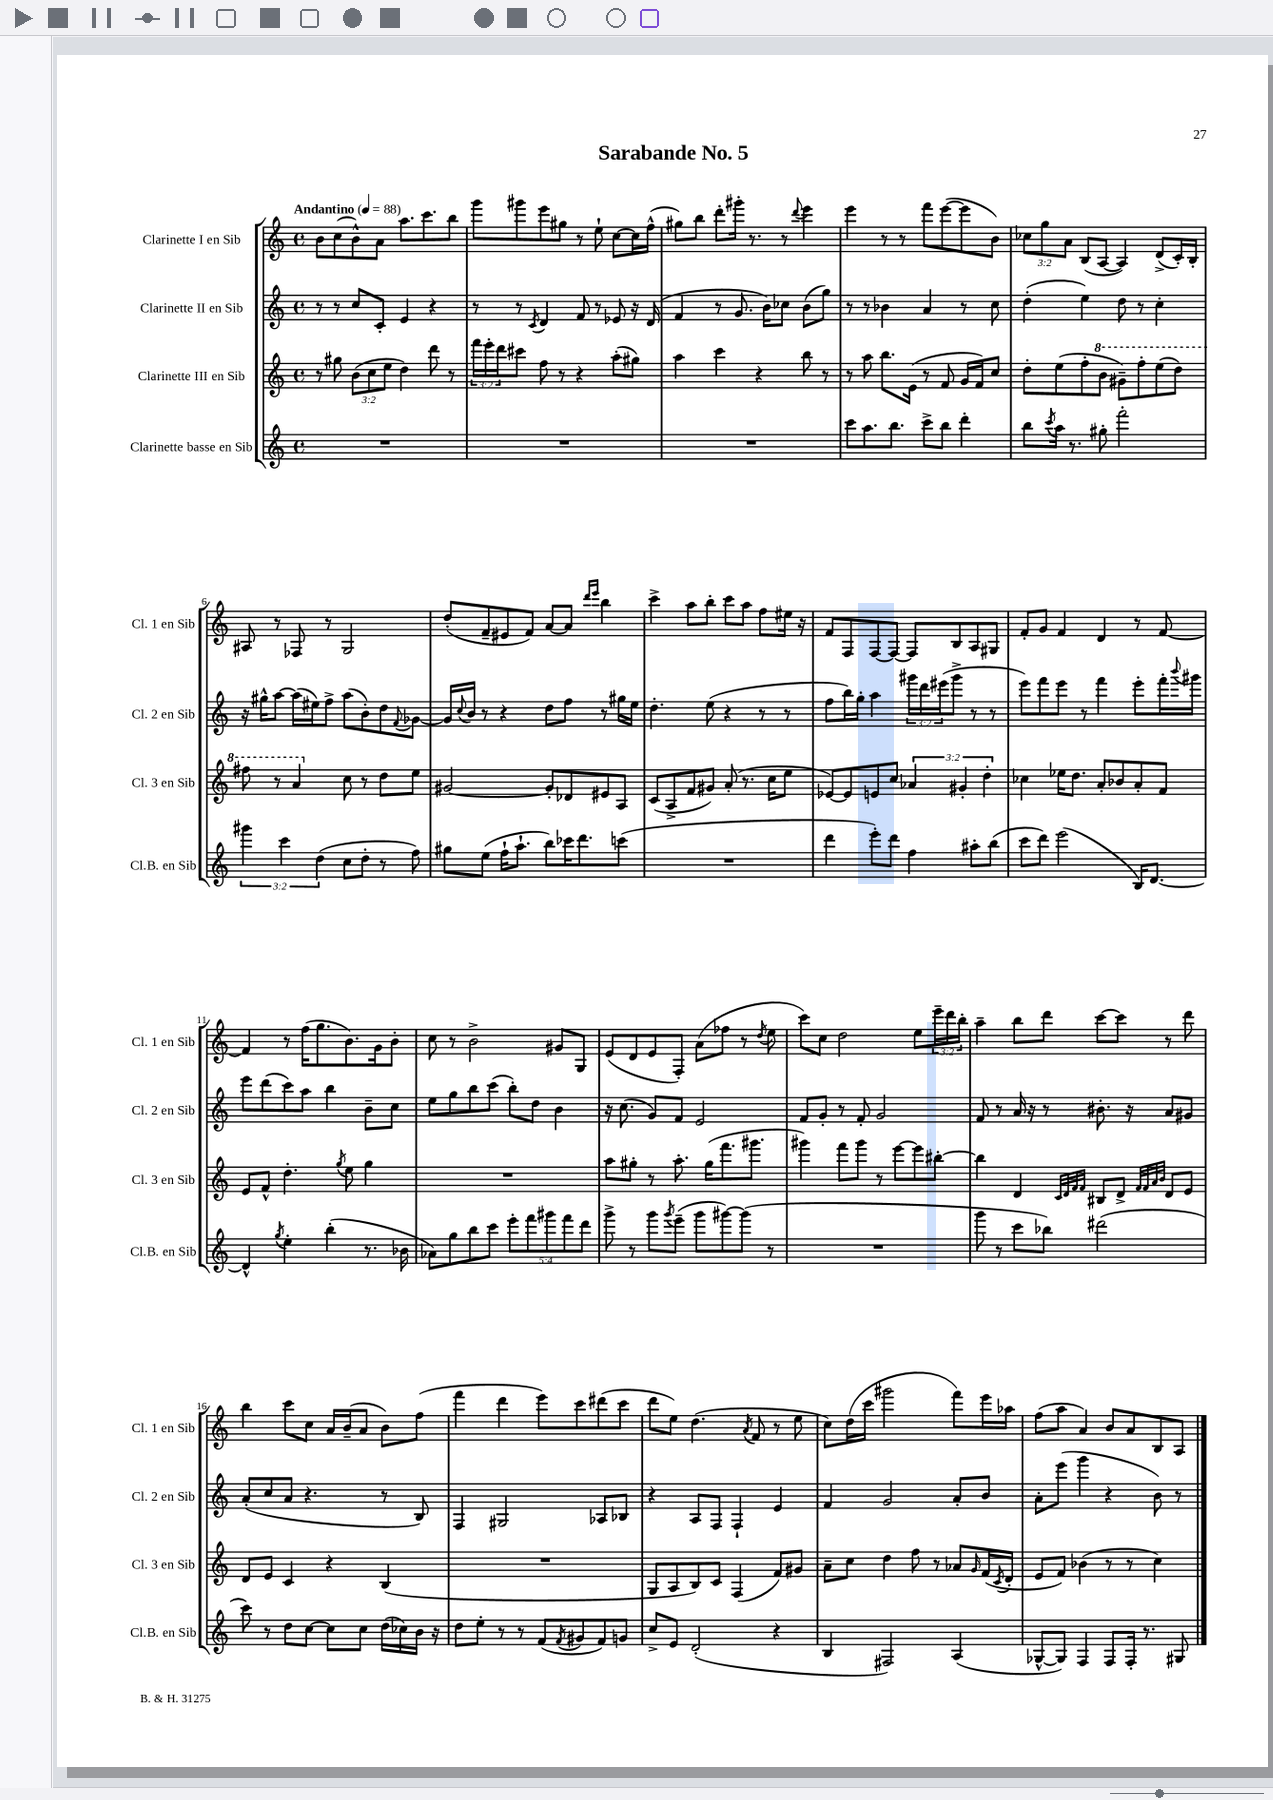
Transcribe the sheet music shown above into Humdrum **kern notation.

**kern	**kern	**kern	**kern
*staff4	*staff3	*staff2	*staff1
*clefG2	*clefG2	*clefG2	*clefG2
*k[]	*k[]	*k[]	*k[]
*M4/4	*M4/4	*M4/4	*M4/4
*met(c)	*met(c)	*met(c)	*met(c)
*MM88	*MM88	*MM88	*MM88
1r	8r	8r	8b
.	8gg#	8r	(8cc
.	(12b	8cc	8b^^)
.	12cc	.	.
.	.	8c'	8a
.	12ee	.	.
.	4dd)	4e	8.aa
.	.	.	8.ccc
.	8ddd	4r	.
.	8r	.	8bb
=	=	=	=
1r	24fff	8r	8ggg
.	24eee'	.	.
.	24ddd	.	.
.	8ccc#	8r	8ggg#
.	.	8qc	.
.	8ff	4d	8eee
.	8r	.	8gg#
.	4r	8f	8r
.	.	8r	8ee`
.	(8aa'	8e-	[8cc
.	8gg#)	16r	16cc]
.	.	(16d	(16ff^^
=	=	=	=
1r	4aa	4f	8gg#)
.	.	.	8bb
.	4ccc	8r	8ddd'
.	.	8.g	16ggg#'
.	.	.	8.r
.	4r	.	.
.	.	16b)	.
.	.	8cc-	8r
.	.	.	8qqddd
.	8bb	(8b	4eee
.	8r	8gg)	.
=	=	=	=
8ccc	8r	8r	4eee
8.aa	8aa	8r	.
.	8.bb	4b-	8r
8.bb	.	.	.
.	.	.	8r
.	(16e	.	.
8ccc^	8r	4a	8fff
8bb	8f	.	([8eee
4ddd'	16g	8r	8eee]
.	16f)	.	.
.	8cc	8cc	8b)
=	=	=	=
8bb	8dd'	(4dd'	12cc-
.	.	.	12gg
8qccc	.	.	.
16aa	(8ee	.	.
.	.	.	12a
8.r	.	.	.
.	8ff'	4ee)	(8B
8gg#'	8bb	.	[8A
2fff'	8gg#~)	8dd	4A])
.	8fff'	8r	.
.	(8eee	4cc'	(8d^
.	8ddd)	.	16c')
.	.	.	16B'
=	=	=	=
6ggg#	8fff#	16r	8A#
.	.	16gg#^^	.
.	8r	[8aa	8r
6ccc	.	.	.
.	4aa	(16aa]	8F-
.	.	16ee#)	.
(6dd	.	.	.
.	.	8ff^	8r
8cc	8cc	(8aa	2G
8dd'	8r	8b')	.
8r	8dd	8dd	.
.	.	8qqf	.
8ff)	8ee	[8g-	.
=	=	=	=
8gg#	[2g#	16g-]	(8dd'
.	.	8qqcc	.
.	.	16b	.
(8ee	.	8r	8f~
16ff`	.	4r	8e#
8.aa`	.	.	.
.	.	.	8f)
8bb)	8g#']	8dd	[8a
16ccc-	8d-	8ff	8a]
8.ddd	.	.	.
.	.	.	16qqddd
.	.	.	16qqeee
.	8e#	8r	4bb
(8ccc	8A	16gg#	.
.	.	16ee	.
=	=	=	=
1r	(8c	4.dd'	4ccc^
.	8A^	.	.
.	8f	.	8aa
.	8g#)	(8ee	8bb'
.	(8a'	4r	8ccc
.	8.r	.	8aa
.	.	8r	8ff
.	16cc	.	.
.	8ee	8r	16ee#
.	.	.	16r
=	=	=	=
4ddd	[8e-)	8ff	8f
.	8e-]	16bb)	8F
.	.	16gg'	.
8eee')	8e	4aa	[8F
8ddd	8cc	.	8F_
4ff	6a-	24ggg#	8F]
.	.	24ddd	.
.	.	(24eee#	.
.	.	8ggg#^	8B
.	6g#'	.	.
8aa#'	.	8r	8A
.	6dd'	.	.
(8bb	.	8r	8G#
=	=	=	=
8ccc	4cc-	8eee)	8f'
8ddd)	.	8fff	8g
(2eee	16ee-	8eee	4f
.	8.dd	.	.
.	.	8r	.
.	8a'	4fff	4d
.	8b-	.	.
16B)	8a'	8eee'	8r
[8.d	.	.	.
.	8f	16fff'	[8f
.	.	8qqbbb	.
.	.	16ggg#	.
=	=	=	=
4d^^]	8e	8eee	4f]
.	8f^^	(8ddd	.
8qgg	.	.	.
4ee'	4.dd'	8ccc)	8r
.	.	8aa	(16ff
.	.	.	8.gg
(4bb'	.	4bb	.
.	8qgg	.	.
.	8ee	.	8.b)
8.r	4gg	8b~	.
.	.	.	16g
.	.	8cc	8b'
16b-	.	.	.
=	=	=	=
8a-)	1r	8ee	8cc
8gg	.	8gg	8r
8bb	.	8bb	2b^
8ccc	.	(8ccc	.
10eee'	.	8bb')	.
10fff	.	.	.
.	.	8dd	.
10ggg#	.	.	.
.	.	4b	8g#
10fff	.	.	.
.	.	.	8G
10ddd	.	.	.
=	=	=	=
8ggg^	8aa	16r	(8e
.	.	(8.cc	.
8r	8gg#'	.	8d
8ggg	8r	8g)	8e
8qggg	.	.	.
(8eee~	8.aa'	8f	8F')
8ggg	.	2e	(8a
.	(16gg#	.	.
[8ggg#)	8.fff	.	8ff-
(8ggg#]	.	.	8r
.	8.ggg#	.	.
.	.	.	8qdd
8r	.	.	8ee
=	=	=	=
1r	4ggg#)	8f	8ccc)
.	.	8g'	8cc
.	8fff	8r	2dd
.	8ggg#	8f'	.
.	8r	2g	.
.	[8eee	.	.
.	8eee]	.	8ee
.	[8bb#'	.	24eee~
.	.	.	24ddd
.	.	.	24bb'
=	=	=	=
8ggg	4bb#]	8f	4aa~
8r	.	8r	.
8ccc	4d	16a	8bb
.	.	16r	.
8bb-)	.	8r	8ddd
.	32qqc	.	.
.	32qqd	.	.
.	32qqf	.	.
.	32qqf	.	.
(2ddd#	8B#	8.b#'	[8ccc
.	8d^	.	8ccc]
.	.	16r	.
.	32qqf	.	.
.	32qqf	.	.
.	32qqa	.	.
.	32qqb	.	.
.	8d	8a	8r
.	8e	8g#	8ddd
=	=	=	=
8ccc)	8d	(8a'	4bb
8r	8e	8cc	.
8dd	4c	8a	8ccc
[8cc	.	4.r	8cc
8cc]	4r	.	16a
.	.	.	(16b~
8cc	.	.	8a
(16dd	(4B	8r	8b)
16cc-)	.	.	.
16b	.	8B)	(8ff
16r	.	.	.
=	=	=	=
8dd	1r	4F	4fff
8ee'	.	.	.
8r	.	2G#	4ddd
8r	.	.	.
(8f	.	.	8eee)
8qf	.	.	.
8g#	.	.	8ccc
8f)	.	8A-	(8ddd#
8g	.	8B-	8ccc
=	=	=	=
8cc^	8G	4r	8ddd
8e	8A	.	8ee)
(2d'	8B)	8A	(4.dd
.	8c	8F	.
.	(4F	4F`	.
.	.	.	8qa
.	.	.	8f
4r	8f)	4e	8r
.	8g#	.	8ee
=	=	=	=
4B	8a~	4f	8cc)
.	8cc	.	(16dd
.	.	.	16ccc
2F#)	4dd	2g	2ggg#
.	8ff	.	.
.	8r	.	.
(4A	8a-	8a'	8fff)
.	16qqg	.	.
.	(16f	8b	16eee
.	8qc	.	.
.	16d'	.	16aa-
=	=	=	=
[8G-^^	8e	8a'	(8ff
8G-])	8f)	(8eee	8aa
4F	(4b-	4ggg	4a)
8F	8r	4r	8b
16F'	8r	.	8a
8.r	.	.	.
.	4cc)	8b)	8B
8G#	.	8r	8A
==	==	==	==
*-	*-	*-	*-
